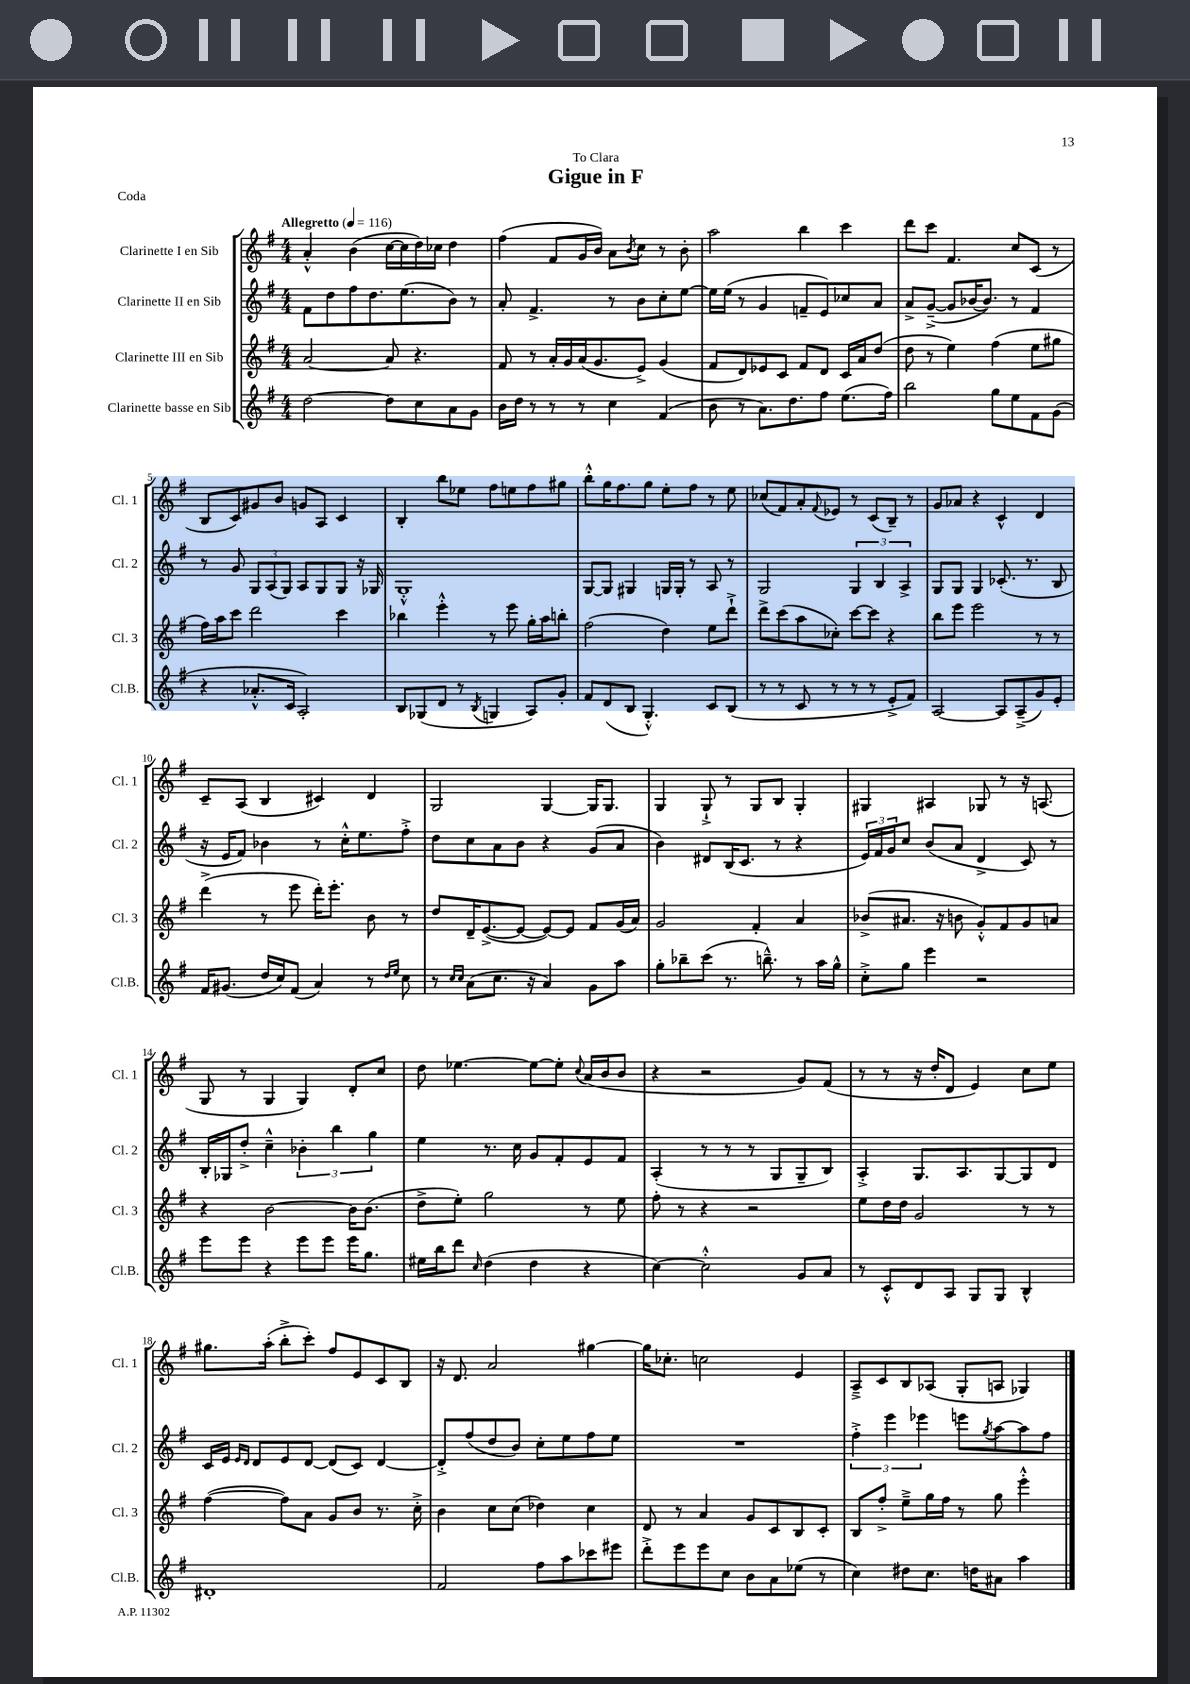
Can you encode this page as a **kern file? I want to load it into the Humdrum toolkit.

**kern	**kern	**kern	**kern
*staff4	*staff3	*staff2	*staff1
*clefG2	*clefG2	*clefG2	*clefG2
*k[f#]	*k[f#]	*k[f#]	*k[f#]
*M4/4	*M4/4	*M4/4	*M4/4
*MM116	*MM116	*MM116	*MM116
[2dd	[2a	8f#	4a'^^
.	.	8dd	.
.	.	8ff#	(4b
.	.	8.dd	.
8dd]	8a]	.	[16cc
.	.	(8.ee	16cc]
8cc	4.r	.	16dd)
.	.	.	16cc-
8a	.	8b)	4dd
8g	.	8r	.
=	=	=	=
16b	8f#	8a'	(4ff#
16dd	.	.	.
8r	8r	4.f#^	.
8r	16a'	.	8f#
.	16g	.	.
8r	(16a	.	16g
.	8.g	.	16b)
4cc	.	8r	8a
.	.	.	8qb
.	8e^)	8b	8cc
(4f#	(4g	8cc'	8r
.	.	[8ee	8b'
=	=	=	=
8b	8f#	16ee]	2aa
.	.	(16ee	.
8r	8d)	8r	.
8.a)	8e-	4g	.
.	8c	.	.
8.dd	.	.	.
.	8f#	8f~	4bb
8ff#	8d	8e)	.
(8.ee	16c	8cc-	4ccc
.	16a	.	.
.	(8dd	8a	.
16ff#)	.	.	.
=	=	=	=
2bb	8dd	8a^	8ddd
.	8r	([8g~^	8ccc
.	4ee)	8g]	4.f#
.	.	[16b-	.
.	.	8.b-])	.
8gg	(4ff#	.	.
8ee	.	8r	8cc
8f#	8ee	4f#	(8c
(8g	8gg#	.	8r
=	=	=	=
4r	16ff#)	8r	8B
.	16aa	.	.
.	8ccc	8g	8c)
8.a-'^^	2ddd	12G	8g#
.	.	(12A	.
.	.	.	8b
.	.	12G)	.
16c	.	.	.
2A')	.	8A	8g
.	.	8G	8A
.	4ccc	8G	4c
.	.	16r	.
.	.	16G-	.
=	=	=	=
8B	4bb-	1G'^^	4B'
(8G-	.	.	.
8d	4eee'^^	.	8bb
8r	.	.	8ee-
8qB	.	.	.
4G	8r	.	8ff#
.	8eee	.	8ee
8A)	16gg'	.	8ff#
.	16aa	.	.
8g'	8bb'	.	8gg#
=	=	=	=
8f#	(2ff#	[8G	8bb'^^
(8d	.	8G]	16gg
.	.	.	8.ff#
8B	.	4G#	.
4.G'^^)	.	.	8gg
.	4dd)	16G	8ee'
.	.	16G'	.
.	.	8r	8ff#
8c	8ee	8A	8r
(8B	8ddd`^	8r	8ee
=	=	=	=
8r	8ddd^	2G	(8cc-
8r	(8ccc	.	8f#)
8c	8aa	.	8a'
.	.	.	8qqf#
8r	8cc-')	.	8e-
8r	[8ccc	6G	8r
8r	8ccc]	.	(8c
.	.	6B	.
8e'^	4r	.	8B~)
.	.	6A^	.
8f#)	.	.	8r
=	=	=	=
[2A	8bb	8G	8g
.	8eee	8G	8a-
.	2eee	4G	4r
8A]	.	(8.c-'	4c^^
(8A~^	.	.	.
.	.	8.r	.
8g)	8r	.	4d
8e'	8r	8B	.
=	=	=	=
16f#	(4ddd^	16r	8c~
(8.g#	.	16e	.
.	.	8f#)	(8A
16dd	8r	4b-	4B
16cc)	.	.	.
(8f#	8eee	.	.
4a)	16ddd')	8r	4c#)
.	8.eee'	.	.
.	.	16cc'^^	.
.	.	8.ee	.
8r	8b	.	4d
16qqdd	.	.	.
16qqee	.	.	.
8cc	8r	8ff#'^	.
=	=	=	=
8r	8dd	8dd	2G
16qqcc	.	.	.
16qqcc	.	.	.
(8a	16d~	8cc	.
.	([8.e^	.	.
8.cc	.	8a	.
.	8e_	8b	.
16r	.	.	.
4a)	8e_)	4r	[4G
.	8e]	.	.
8g	8f#	(8g	16G]
.	.	.	8.G
8aa	(16g	8a	.
.	16a)	.	.
=	=	=	=
8gg'	2g	4b)	4G
8bb-~	.	.	.
(8ccc	.	8d#	8G`^
8.r	.	(16B	8r
.	.	8.c	.
.	4f#'	.	8G
8.bb~^^)	.	.	.
.	.	8r	8B
8r	4a	4r	4G'
16aa	.	.	.
16gg^^	.	.	.
=	=	=	=
8cc'^	(8b-^	24e)	4G#
.	.	24f#	.
.	.	24g	.
8gg	8.a#	8cc	.
4eee	.	(8b	4A#
.	16r	.	.
.	8b	8a	.
2r	8g'^^)	4d^	8G-
.	8f#	.	8r
.	8g	8c)	16r
.	.	.	(8.A
.	8a	8r	.
=	=	=	=
8eee	4r	16B'	8G
.	.	16G-	.
8eee	.	8dd'^	8r
4r	[2b	4cc~^^	4G
8eee	.	6b-'	4G)
8eee	.	.	.
.	.	6bb	.
16eee	16b]	.	8d'
8.gg	(8.b	.	.
.	.	6gg	.
.	.	.	8cc
=	=	=	=
16ee#	8dd^	4ee	8dd
16bb	.	.	.
8ddd	8ee')	.	[4.ee-
16qqcc	.	.	.
(4dd	2gg	8.r	.
.	.	16cc	.
4dd	.	8g	8ee-_
.	.	8f#'	8ee-']
.	.	.	8qqcc
4r	8r	8e	(16a
.	.	.	16b
.	8ee	8f#	8b
=	=	=	=
[4cc)	8ff#'	(4A'	4r
.	8r	.	.
2cc'^^]	4r	8r	2r
.	.	8r	.
.	2r	8r	.
.	.	8G	.
8g	.	8G~	8g)
8a	.	8B)	(8f#
=	=	=	=
8r	8ee	4A'^	8r
8c'^^	16dd	.	8r
.	16dd	.	.
8d	2g	8.G	16r
.	.	.	16dd'
8A	.	.	8d
.	.	8.A	.
8G	.	.	4e)
8G	.	[8G	.
4B^^	8r	8G]	8cc
.	8r	8d	8ee
=	=	=	=
1d#'	([4ff#	16c	8.gg#
.	.	16e	.
.	.	16qqe	.
.	.	16qqd	.
.	.	8d	.
.	.	.	(16aa'
.	8ff#])	8e	8bb'^
.	8a	[8d	8ccc')
.	8g	(8d]	8ff#
.	8b	8c)	8e
.	8.r	[4d	8c
.	.	.	8B
.	16cc'^	.	.
=	=	=	=
2f#	4b	8d'^]	16r
.	.	.	8.d
.	.	(8ff#	.
.	8cc	8dd	2a
.	(8cc	8b)	.
8ff#	4dd-)	8cc'	.
8aa	.	8ee	.
8ccc-	4cc	8ff#	[4gg#
8eee#	.	8ee	.
=	=	=	=
8ddd'^	8d	1r	16gg#]
.	.	.	8.cc-'
8eee	8r	.	.
8eee	4a	.	2cc
8cc	.	.	.
8b	8g	.	.
8a	8c	.	.
(8ee-	8B	.	4e
8r	8c'	.	.
=	=	=	=
4cc)	8B	6ff#'^	8A~^
.	8ff#'^	.	8c
.	.	6eee	.
8dd#	8ee~^	.	8B
.	.	6eee-	.
8.cc	16gg	.	(8A-
.	16ff#	.	.
.	8r	8eee	8G'
16dd	.	.	.
.	.	8qgg	.
8a#	8gg	[8aa	8A
4aa	4eee'^^	8aa]	4G-)
.	.	8ff#	.
==	==	==	==
*-	*-	*-	*-
